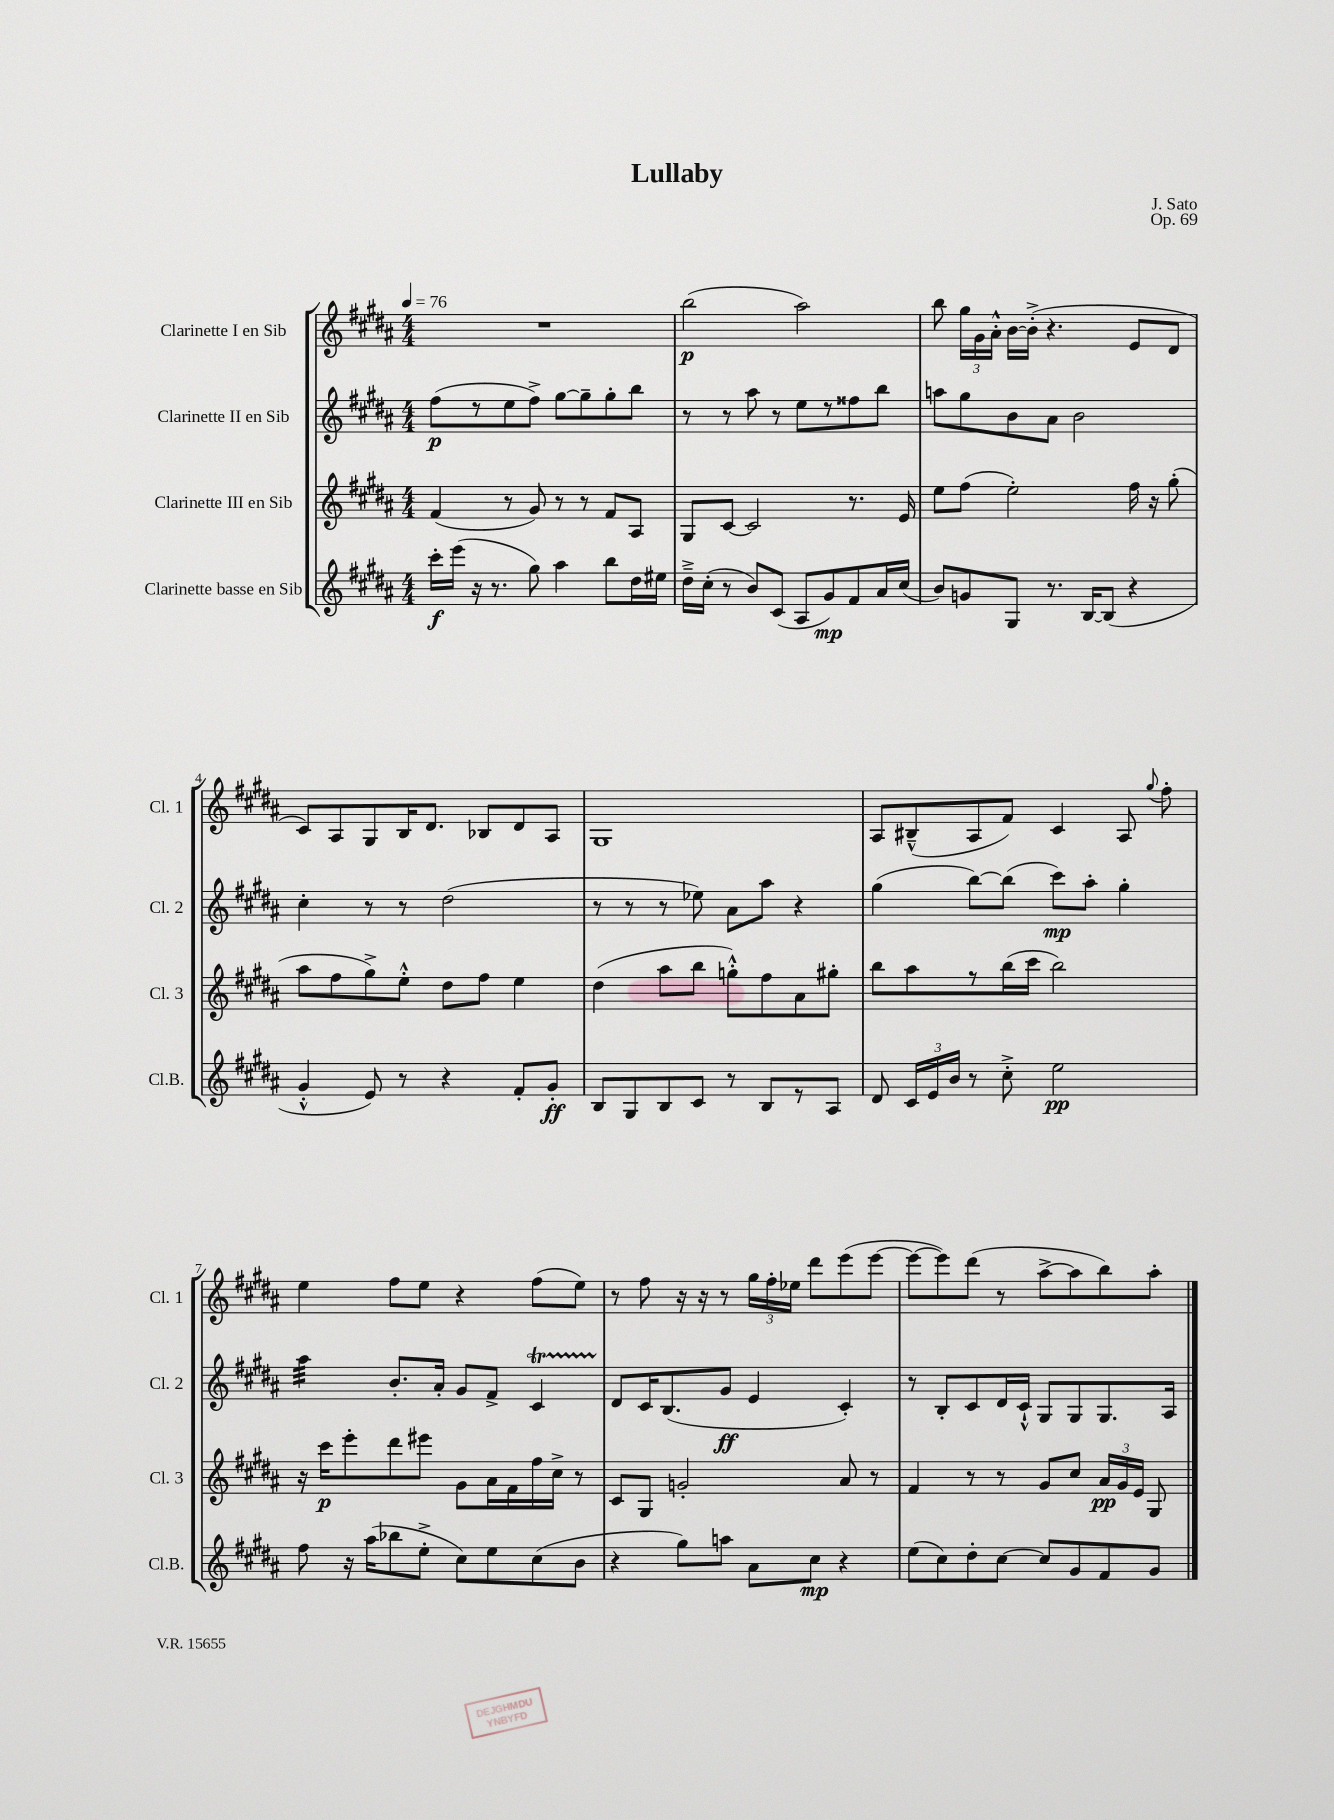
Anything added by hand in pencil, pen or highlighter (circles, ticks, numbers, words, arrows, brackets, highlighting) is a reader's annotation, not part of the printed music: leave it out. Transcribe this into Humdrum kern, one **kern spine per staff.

**kern	**kern	**kern	**kern
*staff4	*staff3	*staff2	*staff1
*clefG2	*clefG2	*clefG2	*clefG2
*k[f#c#g#d#a#]	*k[f#c#g#d#a#]	*k[f#c#g#d#a#]	*k[f#c#g#d#a#]
*M4/4	*M4/4	*M4/4	*M4/4
*MM76	*MM76	*MM76	*MM76
16ccc#'	(4f#	(8ff#	1r
(16eee	.	.	.
16r	.	8r	.
8.r	.	.	.
.	8r	8ee	.
8gg#)	8g#)	8ff#^)	.
4aa#	8r	[8gg#	.
.	8r	8gg#~]	.
8bb	8f#	8gg#'	.
16dd#	8A#	8bb	.
16ee#	.	.	.
=	=	=	=
16dd#~^	8G#	8r	(2bb
(16cc#'	.	.	.
8r	[8c#	8r	.
8b)	2c#]	8aa#	.
(8c#	.	8r	.
8A#	.	8ee	2aa#)
8g#)	.	8r	.
8f#	8.r	8ff##	.
16a#	.	8bb	.
(16cc#	16e	.	.
=	=	=	=
8b)	8ee	8aa	8bb
8g	(8ff#	8gg#	24gg#
.	.	.	24g#
.	.	.	24a#'^^
8G#	2ee')	8b	[16b
.	.	.	(16b'^]
8.r	.	8a#	4.r
.	.	2b	.
[16B	.	.	.
(8B]	.	.	.
4r	16ff#	.	8e
.	16r	.	.
.	(8gg#'	.	8d#
=	=	=	=
4g#'^^	8aa#	4cc#'	8c#)
.	8ff#	.	8A#
8e)	8gg#^)	8r	8G#
8r	8ee'^^	8r	16B
.	.	.	8.d#
4r	8dd#	(2dd#	.
.	8ff#	.	8B-
8f#'	4ee	.	8d#
8g#'	.	.	8A#
=	=	=	=
8B	(4dd#	8r	1G#
8G#	.	8r	.
8B	8aa#	8r	.
8c#	8bb	8ee-)	.
8r	8gg'^^)	8a#	.
8B	8ff#	8aa#	.
8r	8a#	4r	.
8A#	8gg#'	.	.
=	=	=	=
8d#	8bb	(4gg#	8A#
24c#	8aa#	.	(8B#~^^
24e	.	.	.
24b	.	.	.
8r	8r	[8bb)	8A#
8cc#'^	(16bb	(8bb]	8f#)
.	16ccc#	.	.
2ee	2bb)	8ccc#)	4c#
.	.	8aa#'	.
.	.	4gg#'	8A#
.	.	.	8qqgg#
.	.	.	8ff#'
=	=	=	=
8ff#	16r	4aa#	4ee
.	16ccc#	.	.
16r	8eee'	.	.
(16aa#	.	.	.
8bb-	8ddd#	8.b'	8ff#
8ee'^	8eee#	.	8ee
.	.	16a#'	.
8cc#)	8g#	8g#	4r
8ee	16a#	8f#^	.
.	16f#	.	.
(8cc#	16ff#	4c#	(8ff#
.	16cc#^	.	.
8b	8r	.	8ee)
=	=	=	=
4r	8c#	8d#	8r
.	8G#	16c#	8ff#
.	.	(8.B	.
8gg#)	2g'	.	16r
.	.	.	16r
8aa	.	8g#	8r
8a#	.	4e	24gg#
.	.	.	24ff#'
.	.	.	24ee-
8cc#	.	.	8ddd#
4r	8a#	4c#')	(8eee
.	8r	.	[8eee
=	=	=	=
(8ee	4f#	8r	8eee_
8cc#)	.	8B'	8eee])
8dd#'	8r	8c#	(8ddd#
[8cc#	8r	16d#	8r
.	.	16c#`^^	.
8cc#]	8g#	8G#	[8aa#^
8g#	8cc#	8G#	8aa#]
8f#	24a#	8.G#	8bb)
.	24g#	.	.
.	24e	.	.
8g#	8G#	.	8aa#'
.	.	16A#	.
==	==	==	==
*-	*-	*-	*-
